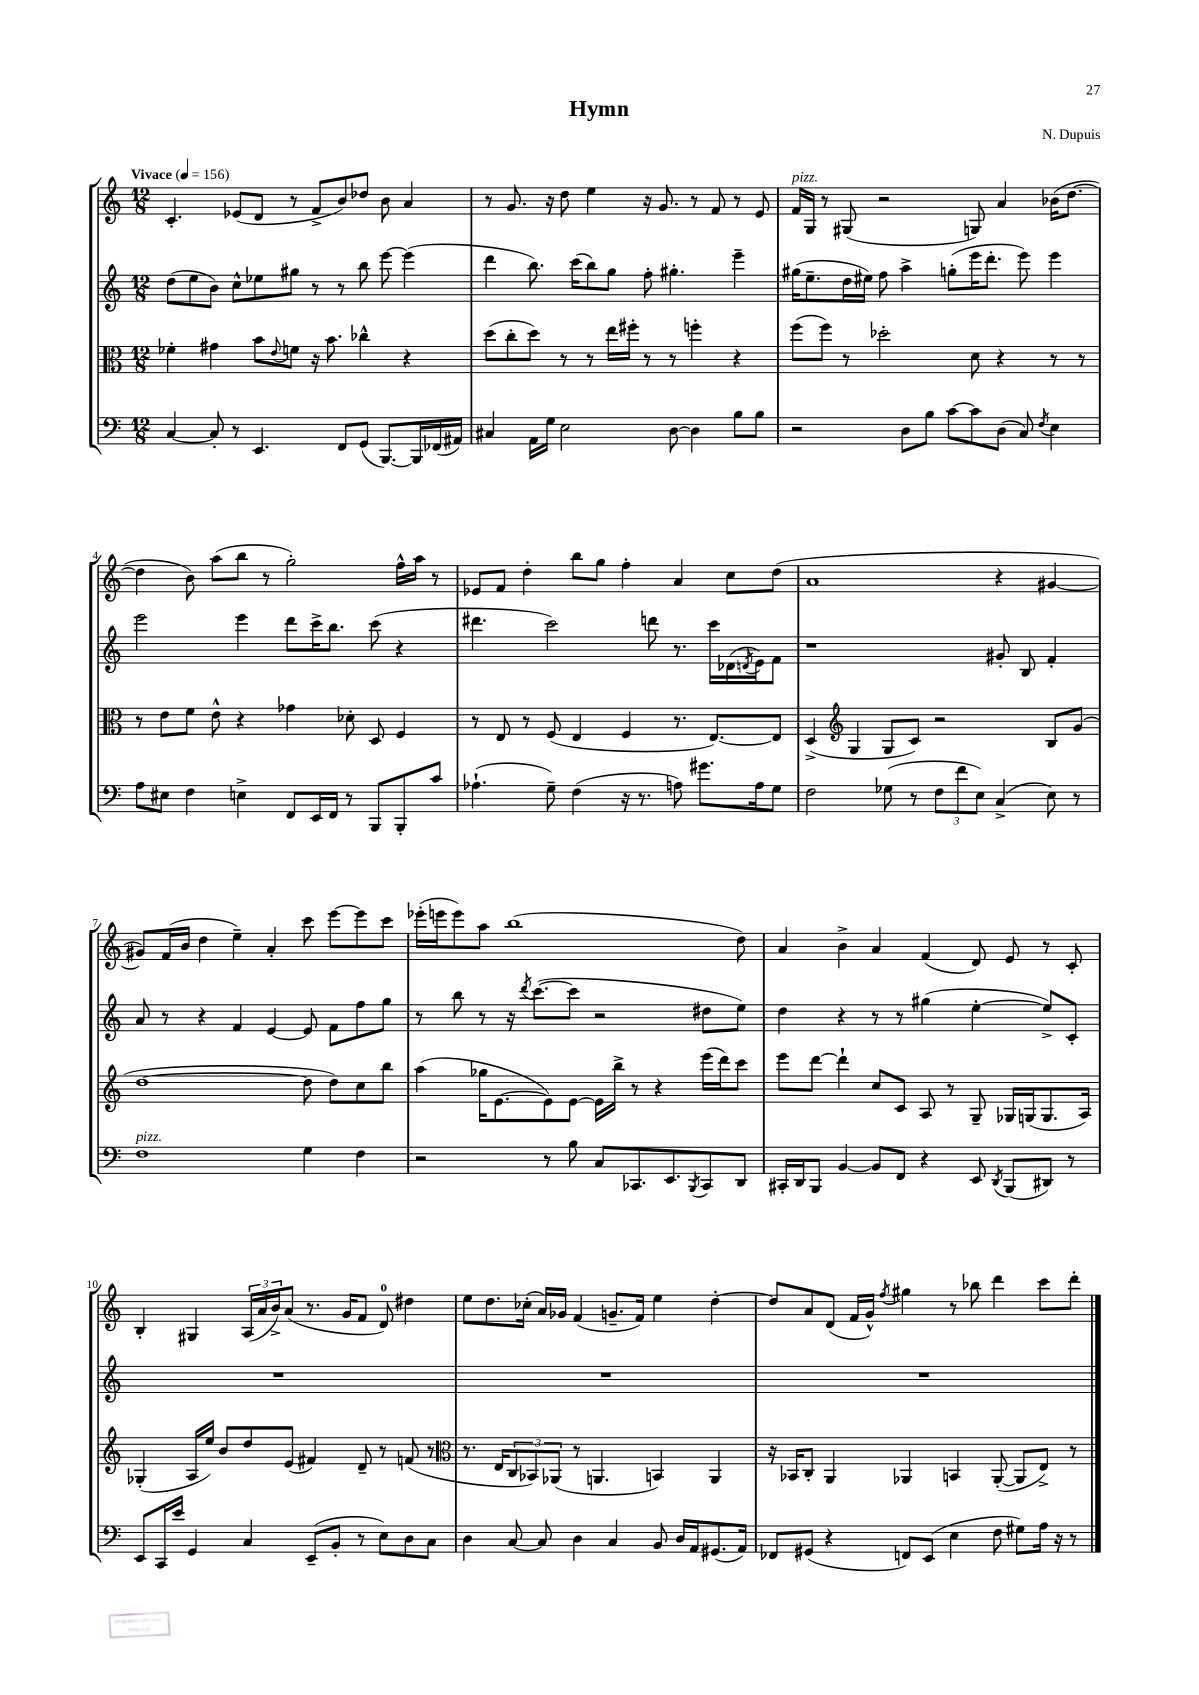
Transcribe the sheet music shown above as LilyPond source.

\header { title = "Hymn" composer = "N. Dupuis" }
<<
\new StaffGroup <<
\new Staff = "s0" {
    \clef treble \key c \major \numericTimeSignature \time 12/8 \tempo "Vivace" 4 = 156
    c'4.-. ees'8( d'8 r8 f'8-> b'8) des''8 b'8 a'4 |
    r8 g'8. r16 d''8 e''4 r16 g'8. r8 f'8 r8 e'8 |
    f'16^\markup { \italic "pizz." } g16 r8 gis8( r2 g8) a'4 bes'16( d''8.~ |
    d''4 b'8) a''8( b''8 r8 g''2-.) f''16-^ a''16 r8 |
    ees'8 f'8 d''4-. b''8 g''8 f''4-. a'4 c''8 d''8( |
    a'1 r4 gis'4~ |
    gis'8) f'16( b'16 d''4 e''4--) a'4-. c'''8 e'''8~ e'''8 c'''8 |
    ees'''16-.( e'''16 e'''8) a''8 b''1( d''8) |
    a'4 b'4-> a'4 f'4( d'8) e'8 r8 c'8-. |
    b4-. gis4 \tuplet 3/2 { a16( a'16 b'16->) } a'8( r8. g'16 f'8 d'8-0) dis''4 |
    e''8 d''8. ces''16-.( a'16) ges'16 f'4( g'8.-- f'16) e''4 d''4~-. |
    d''8 a'8 d'8( f'16 g'16-^) \acciaccatura { f''8 } gis''4 r8 bes''8 d'''4 c'''8 d'''8-. \bar "|." |
}
\new Staff = "s1" {
    \clef treble \key c \major \numericTimeSignature \time 12/8
    d''8( e''8 b'8) c''8-^ ees''8 gis''8 r8 r8 b''8 e'''8~ e'''4( |
    d'''4 b''8.) c'''16( b''8) g''8 f''8-. gis''4.-. e'''4-- |
    gis''16( e''8.-- d''16 eis''16) f''8 a''4-> g''8-.( e'''16 d'''8.-. e'''8) e'''4 |
    e'''2 e'''4 d'''8 c'''16-> b''8. c'''8( r4 |
    dis'''4. c'''2) d'''8 r8. c'''16 des'16( \acciaccatura { d'8 } e'16) f'8 |
    r1 gis'8-. b8 f'4-. |
    a'8 r8 r4 f'4 e'4~ e'8 f'8 f''8 g''8 |
    r8 b''8 r8 r16 \acciaccatura { d'''8 } c'''8.~( c'''8 r2 dis''8 e''8) |
    d''4 r4 r8 r8 gis''4( e''4~-. e''8->) c'8-. |
    R1. |
    R1. |
    R1. \bar "|." |
}
\new Staff = "s2" {
    \clef alto \key c \major \numericTimeSignature \time 12/8
    fes'4-. gis'4 b'8 \appoggiatura { e'8 } f'8 r16 b'8. ces''4-^ r4 |
    d''8( c''8-. d''8) r8 r8 e''16 fis''16-. r8 r8 f''4-. r4 |
    f''8( f''8) r8 des''2-. d'8 r4 r8 r8 |
    r8 e'8 f'8 e'8-^ r4 ges'4 des'8-. d8 f4 |
    r8 e8 r8 f8( e4 f4 r8. e8.~) e8 |
    d4->( \clef treble g4 g8 c'8) r2 b8 g'8( |
    d''1~ d''8 d''8) c''8 b''8 |
    a''4( ges''16 e'8.~ e'8) e'8~ e'16 b''16-> r8 r4 e'''16( d'''16) c'''8 |
    e'''8 d'''8~ d'''4-! c''8 c'8 a8 r8 g8-- ges16 g16( g8. a16) |
    ges4-.( a16 e''16) b'8 d''8 e'8( fis'4) d'8-- r8 f'8( r8 |
    \clef alto r8. e16 \tuplet 3/2 { c8 bes,8) aes,8( } r8 a,4. b,4) a,4 |
    r16 bes,16 c8-. a,4 aes,4 b,4 aes,8~-.( aes,8 e8->) r8 \bar "|." |
}
\new Staff = "s3" {
    \clef bass \key c \major \numericTimeSignature \time 12/8
    c4~ c8-. r8 e,4. f,8 g,8( b,,8.~) b,,16 fes,16( ais,16) |
    cis4 a,16 g16 e2 d8~ d4 b8 b8 |
    r2 d8 b8 c'8~ c'8 d8( c8) \acciaccatura { f8 } e4 |
    a8 eis8 f4 e4-> f,8 e,16 f,16 r8 b,,8 b,,8-. c'8 |
    aes4.-!( g8--) f4( r16 r8. a8) gis'8. a16 g8 |
    f2 ges8( r8 \tuplet 3/2 { f8 f'8 e8) } c4->( e8) r8 |
    f1^\markup { \italic "pizz." } g4 f4 |
    r2 r8 b8 c8 ces,8. e,8. \acciaccatura { b,,8 } ces,8 d,8 |
    cis,16-. d,16 b,,8 b,4~ b,8 f,8 r4 e,8 \acciaccatura { d,8 } b,,8( dis,8) r8 |
    e,8 c,16 e'16 g,4 c4 e,8--( b,8-. r8 e8) d8 c8 |
    d4 c8~ c8 d4 c4 b,8 d16 a,16 gis,8.( a,16) |
    fes,8 gis,8( r4 f,8) e,8( e4 f8 gis8) a16 r16 r8 \bar "|." |
}
>>
>>
